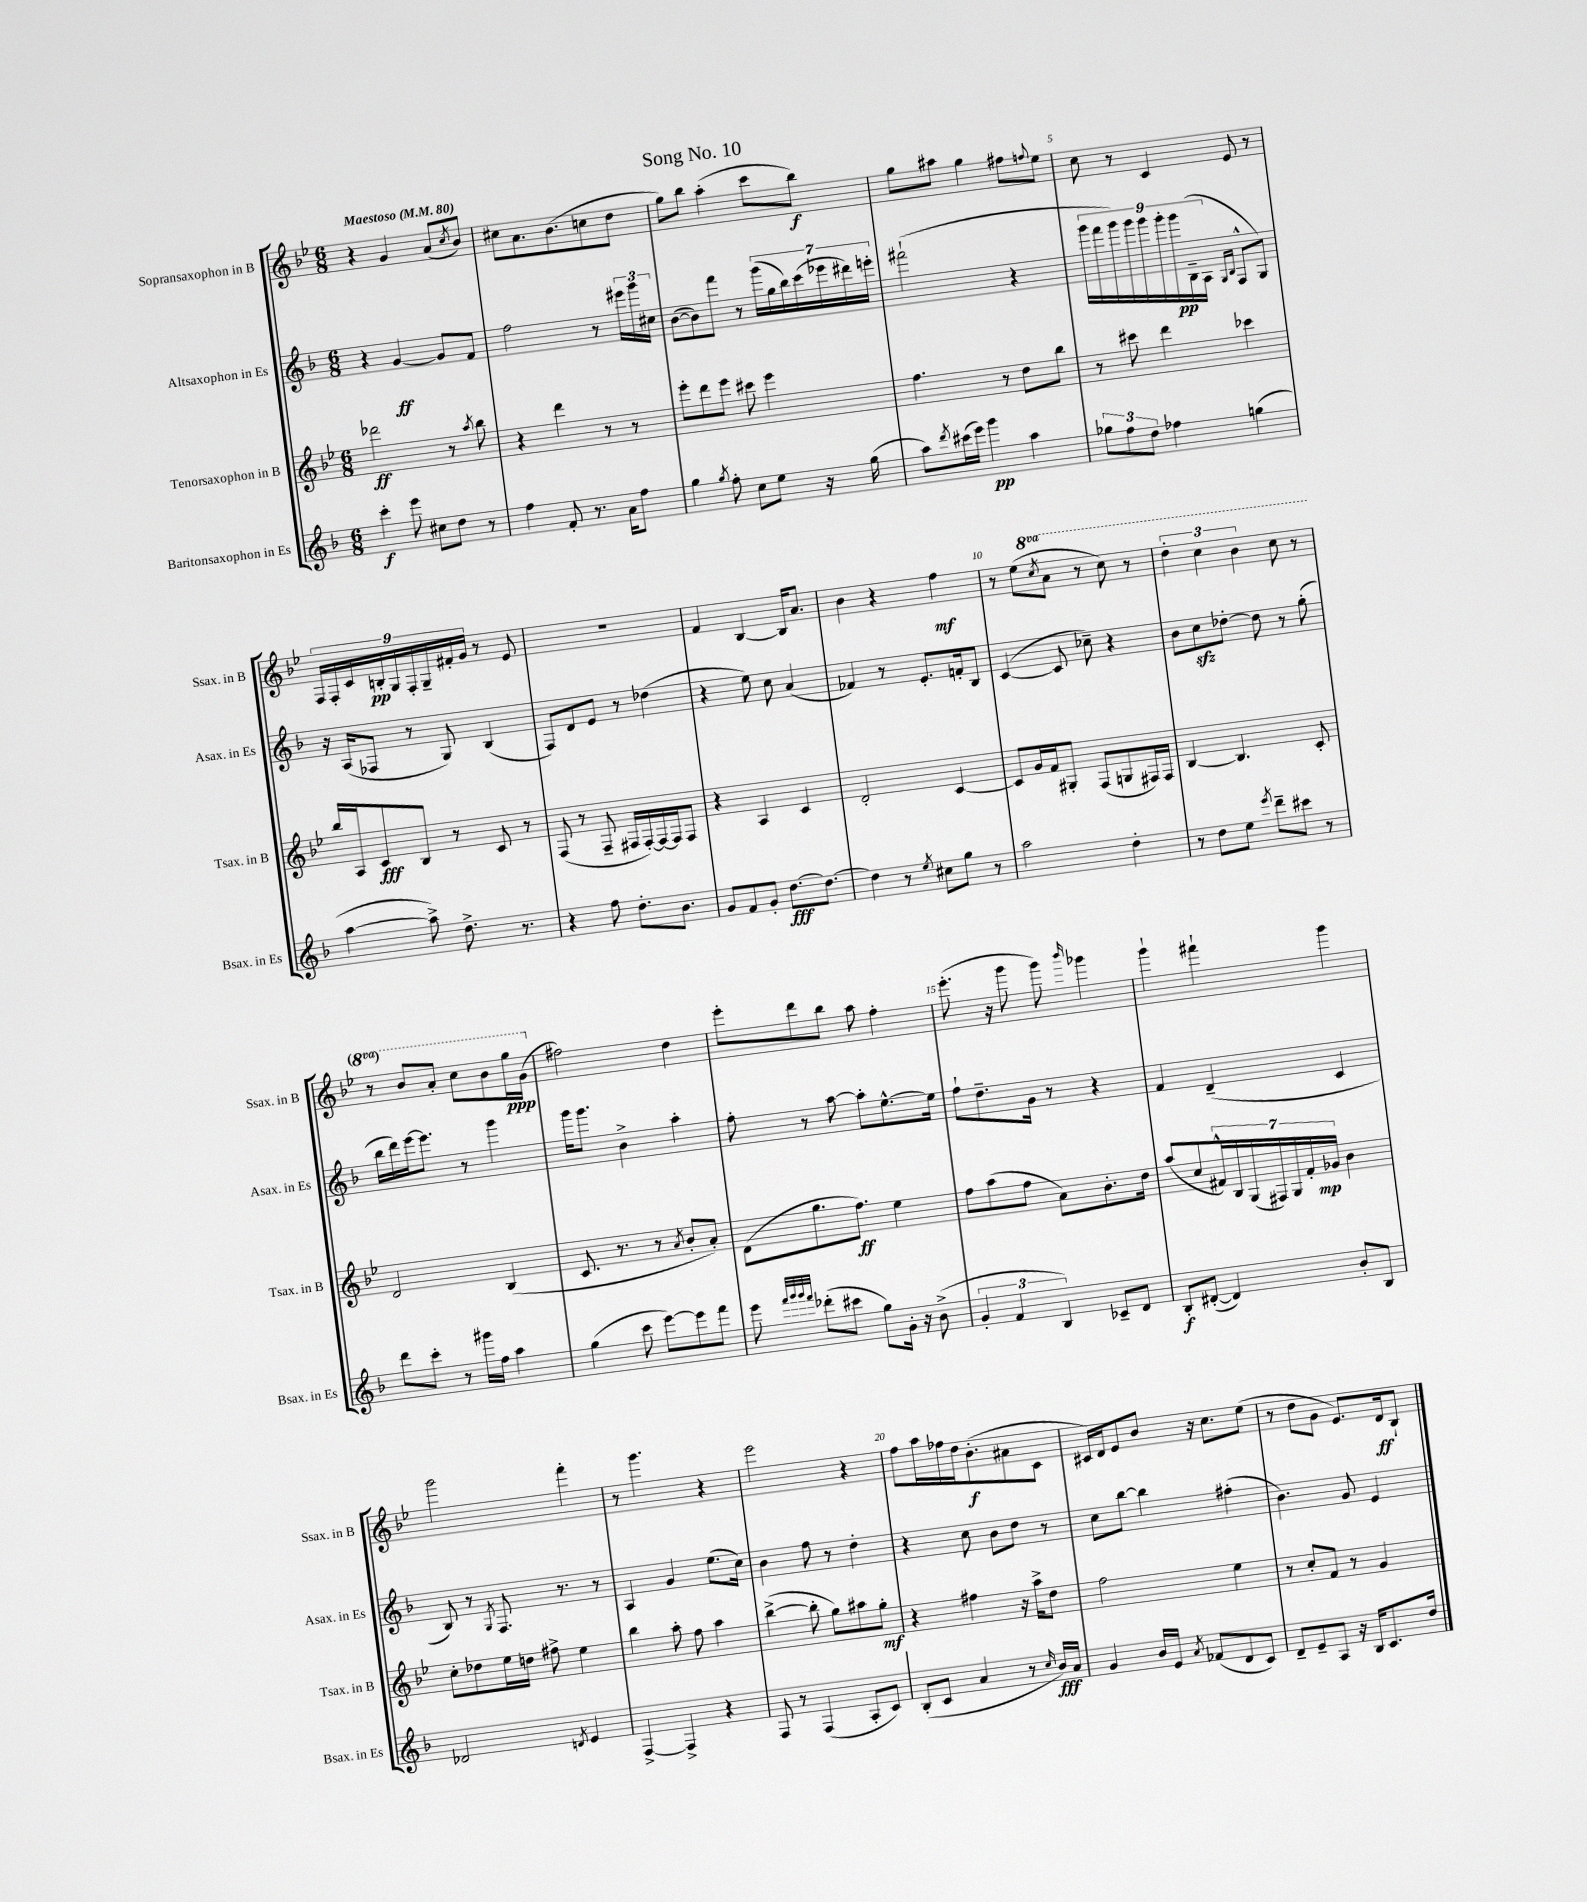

**kern	**kern	**kern	**kern
*staff4	*staff3	*staff2	*staff1
*clefG2	*clefG2	*clefG2	*clefG2
*k[b-]	*k[b-e-]	*k[b-]	*k[b-e-]
*M6/8	*M6/8	*M6/8	*M6/8
*MM80	*MM80	*MM80	*MM80
4ccc'	2ddd-	4r	4r
8eee	.	[4g	4g
8cc#	.	.	.
8dd	8r	8g]	(8a
.	8qaa	.	8qcc
8r	8bb-	8f	8b-)
=	=	=	=
4ff	4r	2ff	8cc#
.	.	.	8.a
8f'	4ddd	.	.
.	.	.	(8.b-
8.r	.	.	.
.	8r	8r	8cc
16a	.	.	.
8ff	8r	24eee#	8dd
.	.	24ggg	.
.	.	24cc#	.
=	=	=	=
4gg	8eee-'	([8b-	8gg)
.	8ddd	8b-])	8bb-
8qgg	.	.	.
8ff'	8eee-	8fff	(4aa'
8cc	8ccc#	8r	.
8ee	4eee-	(28ggg	8ccc
.	.	28gg	.
.	.	28bb-)	.
.	.	(28ccc	.
16r	.	.	8bb-)
.	.	28eee-	.
.	.	28ddd#)	.
(16gg	.	.	.
.	.	28eee'	.
=	=	=	=
8aa)	4.ff	(2fff#`	8gg
8qddd	.	.	.
(16ccc#	.	.	8aa#
16eee)	.	.	.
4ggg	.	.	4gg
.	8r	.	.
4aa	8dd	4r	8ff#
.	.	.	8qqff
.	8bb-	.	8ee-
=	=	=	=
12gg-	8r	18ggg	8cc
.	.	18fff	.
12ff	.	.	.
.	.	18ggg)	.
.	8ccc#	.	8r
12dd	.	18ggg	.
.	.	18ggg	.
4ff-	4ddd	.	4c
.	.	18ggg'	.
.	.	18ggg	.
.	.	(18B-~	.
.	.	18A	.
.	.	16qqG	.
.	.	16qqB-	.
(4gg	4ccc-	8F^^	8e-
.	.	8G)	8r
=	=	=	=
[4aa	16bb-	16r	18F
.	.	.	18F'
.	16A	(16A	.
.	.	.	18c
.	8c	8F-	.
.	.	.	18B'
.	.	.	18G
8aa^])	8B-	8r	.
.	.	.	18F'
.	.	.	18G~
8.dd^	8r	8G)	.
.	.	.	18f#'
.	.	.	18g
.	8c	(4B-	8r
8.r	.	.	.
.	8r	.	8e-
=	=	=	=
4r	(8F	8F)	2.r
.	8r	8d	.
8ff	8F~	8e	.
8.dd'	16F#	8r	.
.	[16F#')	.	.
.	16F#_	(4dd-	.
8.b-	16F#]	.	.
.	8F#	.	.
=	=	=	=
8g	4r	4r	4f
8f	.	.	.
8g'	4A	8ee)	[4B-
[8.dd	.	8cc	.
.	4c	(4a	16B-]
8.dd_	.	.	8.a
=	=	=	=
4dd]	2d'	4f-)	4b-
8r	.	8r	4r
8qee	.	.	.
8cc#	.	8.e'	.
8gg	[4c	.	4ff
.	.	16f'	.
8r	.	8B-	.
=	=	=	=
2aa	8c]	([4c	8r
.	16g	.	(8ee-
.	16f	.	.
.	.	.	8qccc
.	8G#'	8c]	8aa
.	(8F	8cc-~)	8r
4dd'	8G	4r	8ccc)
.	16F#)	.	8r
.	16F#	.	.
=	=	=	=
8r	[4B-	8b-	6ddd'
8dd	.	8cc	.
.	.	.	6ccc
8ee	4.B-]	[8dd-'	.
.	.	.	6bb-
8qeee	.	.	.
8ddd~	.	8dd-]	.
8ccc#	.	8r	8ccc
8r	8c'	(8gg'	8r
=	=	=	=
8ddd	2d	16bb-	8r
.	.	16ddd)	.
8ccc'	.	[16eee	8bb-
.	.	8.eee]	.
8r	.	.	8aa'
16ggg#	.	8r	8ccc
16ff	.	.	.
4aa	(4B-	4ggg	8bb-
.	.	.	16ggg
.	.	.	(16gg
=	=	=	=
(4gg	8.c	16ggg	2ff#)
.	.	8.ggg	.
.	8.r	.	.
8ccc	.	4b-^	.
[8eee)	8r	.	.
.	8qa	.	.
8eee]	8b-'	4aa'	4dd
8fff	8a')	.	.
=	=	=	=
8eee	(8d	8ff'	8eee-'
32qqfff	.	.	.
32qqggg	.	.	.
32qqggg	.	.	.
32qqfff	.	.	.
(8ddd-'	8.gg	8r	8ddd
8ccc#	.	[8aa	8bb-
.	8.ff)	.	.
8gg)	.	8aa']	8aa
16g'	4ee-	[8.ee^^	4ff'
16r	.	.	.
(8b-^	.	.	.
.	.	16ee]	.
=	=	=	=
6g'	8ff	8ff`	(8.eee-'
.	(8aa	8.dd~	.
6f	.	.	.
.	.	.	16r
.	8ff	.	8ggg
.	.	16g	.
6B-)	.	.	.
.	8a)	8r	8ggg)
.	.	.	16qqbbb-
8c-~	8.b-'	4r	4ggg-
8d	.	.	.
.	16dd	.	.
=	=	=	=
8B-'	(8aa	4f	4ggg`
([8d#'	8cc	.	.
4d#])	28f#^^)	(4d~	4fff#`
.	28B-	.	.
.	(28G	.	.
.	28F#)	.	.
.	28G	.	.
.	28f#'	.	.
.	28g-	.	.
8b-'	4b-	4c	4ggg
8B-	.	.	.
=	=	=	=
2d-	8cc'	8B-)	2ggg
.	8dd-	8r	.
.	.	8qG	.
.	16ee-	8.F	.
.	16dd	.	.
.	8ff#^	.	.
.	.	8.r	.
8qd	.	.	.
4e	4ee-	.	4fff'
.	.	8r	.
=	=	=	=
[4F^	4bb-	4A	8r
.	.	.	4.ggg
4F^]	8aa'	4g	.
.	8ff	.	.
4r	4aa	(8.ee	4r
.	.	16cc)	.
=	=	=	=
8F	([4bb-^	4b-	2eee-
8r	.	.	.
(4F	8bb-']	8ff	.
.	8gg)	8r	.
8A'	8aa#	4dd'	4r
8c)	8gg'	.	.
=	=	=	=
(8B-'	4r	4r	8ff
8c	.	.	16aa
.	.	.	16ff-
4a	4ff#	8cc	16dd
.	.	.	(8.b-'
.	.	8b-	.
8r	16r	8dd	8a#
.	16aa^	.	.
16qqcc	.	.	.
16b-)	8dd	8r	8c
16a	.	.	.
=	=	=	=
4g	2ff	8cc	16c#)
.	.	.	16d
.	.	[8bb-	8e-
16b-	.	4bb-]	8b-
16e	.	.	.
8qa	.	.	.
(8f-	.	.	16r
.	.	.	8.cc
8d	4ee-	(4ff#'	.
8c)	.	.	(8ee-
=	=	=	=
8d~	8r	4.b-)	8r
8e~	8cc'	.	8dd
8A	8f	.	8g
16r	8r	8g	8.e-)
16B-	.	.	.
8.c	4g	4e	.
.	.	.	16d
.	.	.	8B-`
16dd	.	.	.
==	==	==	==
*-	*-	*-	*-
